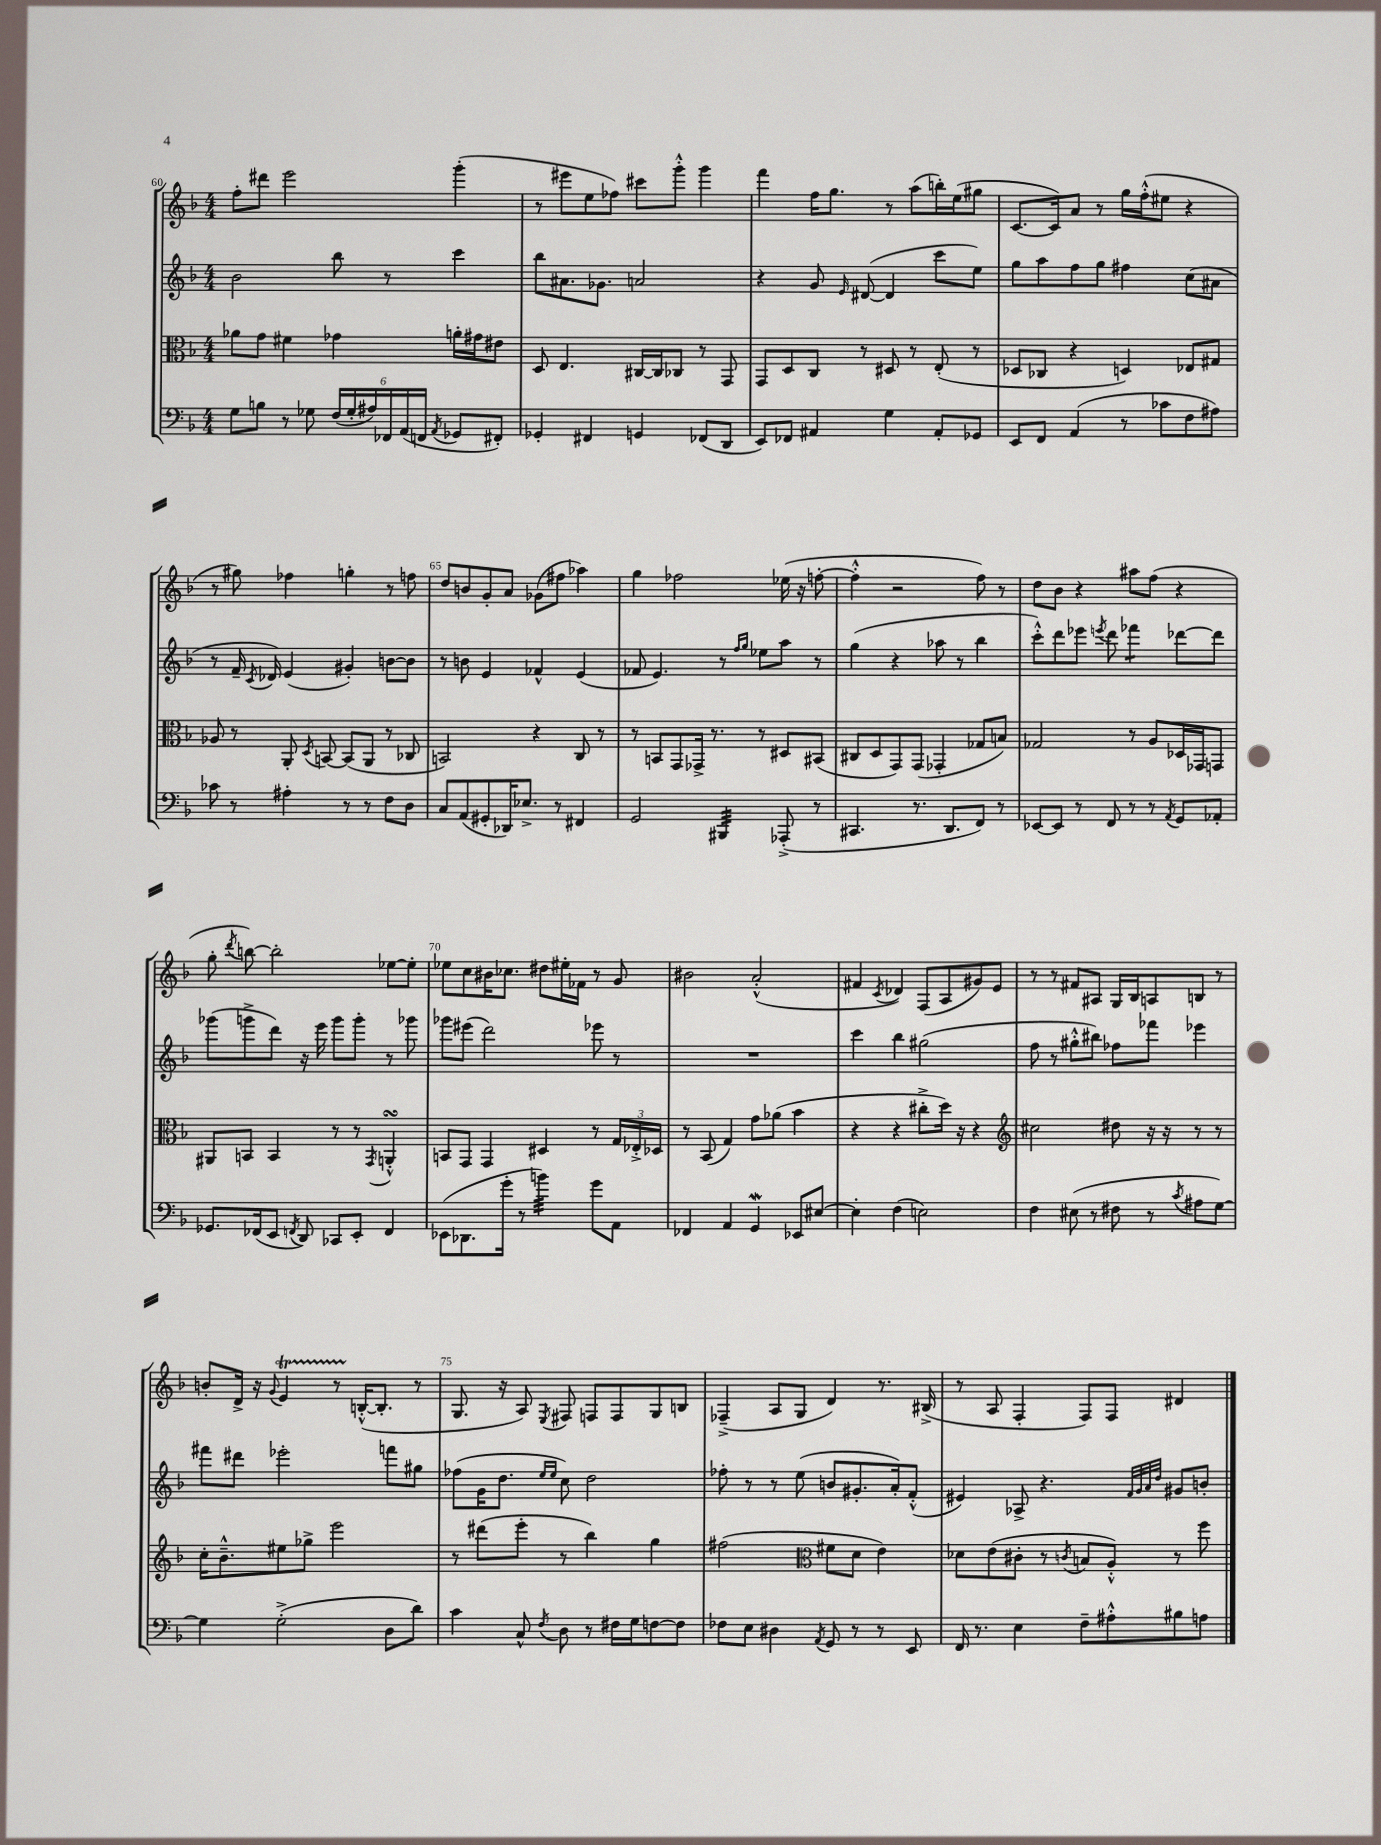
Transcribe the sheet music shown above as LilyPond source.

<<
\new StaffGroup <<
\new Staff = "s0" {
    \clef treble \key f \major \numericTimeSignature \time 4/4
    \autoBeamOff f''8[-. dis'''8] e'''2 g'''4-.( |
    r8 eis'''8[ e''8 fes''8]) cis'''8[ g'''8]-.-^ g'''4 |
    f'''4 f''16[ g''8.] r8 a''8[( b''16-.) e''16( gis''8] |
    c'8.[~ c'16) a'8] r8 g''16[ f''16-.-^( eis''8] r4 |
    r8 gis''8) fes''4 g''4-. r8 f''8 |
    d''8[ b'8 g'8-. a'8] ges'8[( fis''8] aes''4) |
    g''4 fes''2 ees''16( r16 f''8~-. |
    f''4-.-^ r2 f''8) r8 |
    d''8[ bes'8] r4 ais''8[ f''8]( r4 |
    g''8-. \acciaccatura { d'''8 } b''8~) b''2-. ees''8[~ ees''8]-. |
    ees''8[ c''8 bis'16 ces''8.] dis''8[ eis''16-. fes'16] r8 g'8 |
    bis'2 a'2-.-^( |
    fis'4 \acciaccatura { c'8 } des'4) f8[( a8 gis'8) e'8] |
    r8 r8 fis'8[ ais8] g16[ bes16 a8 b8] r8 |
    b'8[-. d'16]-> r16 \appoggiatura { g'8 } e'4\startTrillSpan r8 b16[~-.-^\stopTrillSpan( b8.]-. r8 |
    g8. r16 a8) \acciaccatura { e8 } fis8 f8[ f8 g8 b8] |
    fes4--->( a8[ g8] d'4) r8. bis16->( |
    r8 a8 f4-. f8[) f8] dis'4 \bar "|." |
}
\new Staff = "s1" {
    \clef treble \key f \major \numericTimeSignature \time 4/4
    \autoBeamOff bes'2 bes''8 r8 c'''4 |
    bes''8[ ais'8. ges'8.] a'2 |
    r4 g'8 \grace { e'16 } dis'8~( dis'4 c'''8[ e''8]) |
    g''8[ a''8 f''8 g''8] fis''4 c''8[( ais'8] |
    r8 f'16-- \acciaccatura { c'8 } des'16) e'4( gis'4-.) b'8[~ b'8] |
    r8 b'8 e'4 fes'4-^ e'4( |
    fes'8 e'4.) r8 \grace { f''16[ g''16] } ees''8[ a''8] r8 |
    g''4( r4 aes''8 r8 bes''4 |
    c'''8[-.-^) d'''8 ees'''8] \acciaccatura { e'''8 } d'''8 fes'''4:8 des'''8[~ des'''8] |
    ges'''8[( g'''8-> d'''8]) r16 e'''16 g'''8[ g'''8]-. r8 ges'''8 |
    ges'''8[ eis'''8]( d'''2) ees'''8 r8 |
    R1 |
    c'''4 bes''4 gis''2( |
    f''8 r8 gis''8[-.-^ bis''8]) fes''8[ fes'''8] ees'''4 |
    fis'''8[ dis'''8] ees'''2-. f'''8[ gis''8] |
    fes''8[( g'16 d''8.] \grace { e''16[ e''16] } c''8) d''2 |
    fes''8-. r8 r8 e''8( b'8[ gis'8.-. a'16-.) f'8]-.-^( |
    eis'4) aes8-> r4. \grace { f'32[ g'32 a'32 d''32] } gis'8[ b'8]-. \bar "|." |
}
\new Staff = "s2" {
    \clef alto \key f \major \numericTimeSignature \time 4/4
    \autoBeamOff aes'8[ g'8] fis'4 ges'4 a'16[-. gis'16 eis'8] |
    d8 e4. cis16[~ cis16 ces8] r8 g,8 |
    g,8[ d8 c8] r8 dis8 r8 e8-.( r8 |
    des8[ ces8] r4 d4) ees8[ gis8] |
    aes8 r8 a,8-. \acciaccatura { d8 } b,8~ b,8[( a,8] r8 ces8 |
    b,2) r4 c8 r8 |
    r8 b,8[ g,8 ges,16]-> r8. r8 dis8[ bis,8]( |
    cis8[ d8 g,8) g,8]( ges,4-. ges8[ b8]) |
    ges2 r8 a8[ des16 ges,16 g,8] |
    ais,8[ b,8] b,4 r8 r8 \acciaccatura { g,8 } a,4-.-^\turn |
    b,8[ g,8] g,4 dis4 r8 \tuplet 3/2 { g16[ ees16-.-> des16] } |
    r8 bes,8( g4) g'8[ aes'8]( bes'4 |
    r4 r4 cis''8[-.-> d''16]) r16 r4 |
    \clef treble cis''2 dis''8 r16 r16 r8 r8 |
    c''16[-. bes'8.---^ eis''8 ges''8]-> e'''2 |
    r8 dis'''8[( e'''8]-. r8 bes''4) g''4 |
    fis''2( \clef alto fis'8[ d'8] e'4) |
    des'8[ e'8( cis'8]-. r8 \acciaccatura { c'8 } b8[ a8]-.-^) r8 f''8 \bar "|." |
}
\new Staff = "s3" {
    \clef bass \key f \major \numericTimeSignature \time 4/4
    \autoBeamOff g8[ b8] r8 ges8 \tuplet 6/4 { f16[( ges16-. ais16) fes,16 a,16( f,16] } \acciaccatura { a,8 } ges,8[ fis,8]-.) |
    ges,4-. fis,4 g,4 fes,8[( d,8] |
    e,8[) fes,8] ais,4 g4 ais,8[-. ges,8] |
    e,8[ f,8] a,4( r8 ces'8[ f8 ais8]) |
    ces'8 r8 ais4-. r8 r8 f8[ d8] |
    c8[ a,8( gis,8-. des,16) ees8.]-> r8 fis,4 |
    g,2 bis,,4:32 aes,,8-.->( r8 |
    cis,4. r8. d,8.[ f,8]) r8 |
    ees,8[~ ees,8] r8 f,8 r8 r8 \acciaccatura { a,8 } g,8[ aes,8]-. |
    ges,8.[ fes,16( e,8] \acciaccatura { f,8 } d,8) ces,8[ e,8]-. f,4 |
    ees,8[( des,8. g'16]-. r8 b'4:32) g'8[ a,8] |
    fes,4 a,4 g,4\mordent ees,8[ eis8]~ |
    eis4-. f4( e2) |
    f4 eis8( r8 fis8 r8 \acciaccatura { c'8 } ais8[ g8]~) |
    g4 g2-.->( d8[ d'8]) |
    c'4 c8-^ \acciaccatura { f8 } d8 r8 fis16[ g16 f8~ f8] |
    fes8[ e8] dis4 \acciaccatura { a,8 } g,8 r8 r8 e,8 |
    f,16 r8. e4 f8[-- ais8-.-^ bis8 a8] \bar "|." |
}
>>
>>
\layout { \context { \Score currentBarNumber = #60 \override BarNumber.break-visibility = ##(#f #t #t) barNumberVisibility = #(every-nth-bar-number-visible 5) } }
